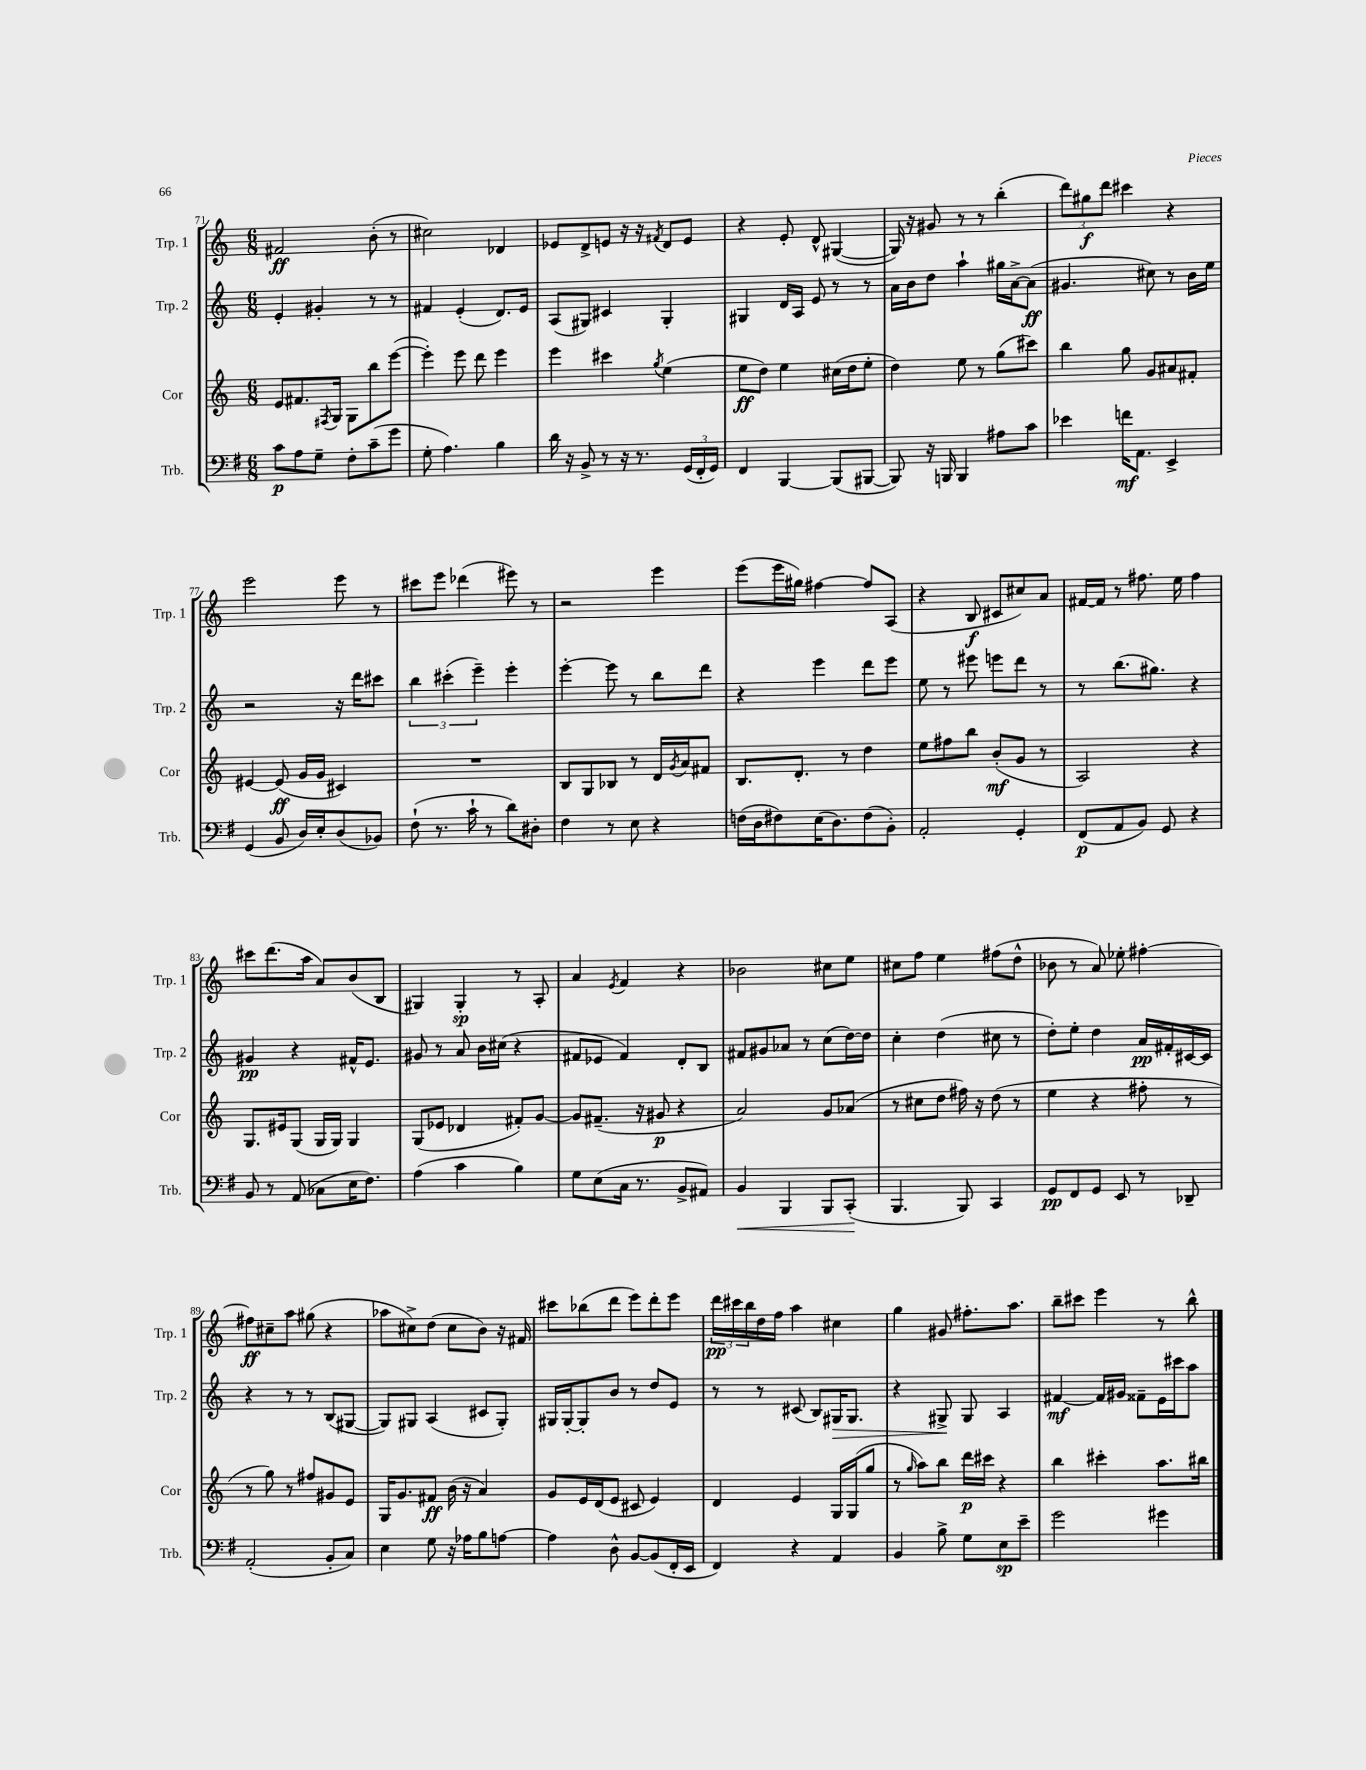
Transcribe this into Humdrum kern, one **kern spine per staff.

**kern	**dynam	**kern	**dynam	**kern	**dynam	**kern	**dynam
*part4	*part4	*part3	*part3	*part2	*part2	*part1	*part1
*staff4	*staff4	*staff3	*staff3	*staff2	*staff2	*staff1	*staff1
*I"Trb.	*	*I"Cor	*	*I"Trp. 2	*	*I"Trp. 1	*
*I'Trb.	*	*I'Cor	*	*I'Trp. 2	*	*I'Trp. 1	*
*clefF4	*	*clefG2	*	*clefG2	*	*clefG2	*
*k[f#]	*	*k[]	*	*k[]	*	*k[]	*
*M6/8	*	*M6/8	*	*M6/8	*	*M6/8	*
=71	=71	=71	=71	=71	=71	=71	=71
8c\L	p	8e/L	.	4e'/	.	2f#X/	ff
8A\	.	8.f#X/	.	.	.	.	.
8G~\J	.	.	.	4g#X'/	.	.	.
.	.	8qF#X/	.	.	.	.	.
.	.	16G/Jk	.	.	.	.	.
8F#'\L	.	8G\L	.	.	.	.	.
(8c~\	.	8bb\	.	8r	.	(8b'\	.
8g\J	.	([8eee\J	.	8r	.	8r	.
=72	=72	=72	=72	=72	=72	=72	=72
8G'\	.	4eee'\])	.	4f#X/	.	2cc#X\)	.
4.A\)	.	.	.	.	.	.	.
.	.	8eee\	.	(4e'/	.	.	.
.	.	8ddd\	.	.	.	.	.
4B\	.	4eee\	.	8.d/L)	.	4d-X/	.
.	.	.	.	16e/Jk	.	.	.
=73	=73	=73	=73	=73	=73	=73	=73
16d\	.	4eee\	.	(8A/L	.	8e-X/L	.
16r	.	.	.	.	.	.	.
8BB^/	.	.	.	8G#X/J)	.	8d^/	.
8r	.	4ccc#X\	.	4c#X/	.	8en/J	.
16r	.	.	.	.	.	16r	.
8.r	.	.	.	.	.	16r	.
.	.	8qgg/	.	.	.	8qf#X/	.
.	.	(4ee\	.	4G#'/	.	8d/L	.
(24GG/LL	.	.	.	.	.	8e/J	.
24FF#'/	.	.	.	.	.	.	.
24GG/JJ)	.	.	.	.	.	.	.
=74	=74	=74	=74	=74	=74	=74	=74
4FF#/	.	8ee\L	ff	4G#X/	.	4r	.
.	.	8dd\J)	.	.	.	.	.
[4BBB/	.	4ee\	.	16d/LL	.	8e'/	.
.	.	.	.	16A/JJ	.	.	.
.	.	.	.	8e/	.	8d^^/	.
(8BBB/L]	.	(16cc#X\LL	.	8r	.	([4G#X/	.
.	.	16dd\J	.	.	.	.	.
[8BBB#X/J	.	8ee'\J	.	8r	.	.	.
=75	=75	=75	=75	=75	=75	=75	=75
8BBB#/])	.	4dd\)	.	16a\LL	.	16G#/])	.
.	.	.	.	16b\J	.	16r	.
16r	.	.	.	8dd\J	.	8g#X/	.
16BBBn/	.	.	.	.	.	.	.
4BBB/	.	8ee\	.	4aa`\	.	8r	.
.	.	8r	.	.	.	8r	.
8A#X\L	.	(8gg\L	.	16gg#X\LL	.	(4bb'\	.
.	.	.	.	[16a^\J	.	.	.
8c\J	.	8ccc#X\J)	.	(8a\J]	ff	.	.
=76	=76	=76	=76	=76	=76	=76	=76
4e-X\	.	4bb\	.	4.g#X/	.	12ddd\L)	.
.	.	.	.	.	.	12gg#X\	f
.	.	.	.	.	.	12ddd\J	.
16fn\KL	mf	8gg\	.	.	.	4ccc#X\	.
8.AA\J	.	.	.	.	.	.	.
.	.	8g/L	.	8cc#X\)	.	.	.
4EE^/	.	8a#X/	.	8r	.	4r	.
.	.	8f#X'/J	.	16b\LL	.	.	.
.	.	.	.	16ee\JJ	.	.	.
!!LO:LB:g=z
=77	=77	=77	=77	=77	=77	=77	=77
(4GG/	.	[4e#X/	.	2r	.	2eee\	.
8BB/	.	(8e#/]	ff	.	.	.	.
16D/LL)	.	16g/LL	.	.	.	.	.
16E'/J	.	16g/JJ	.	.	.	.	.
(8D/	.	4c#X/)	.	16r	.	8eee\	.
.	.	.	.	16ddd\KL	.	.	.
8BB-X/J)	.	.	.	8ccc#X\J	.	8r	.
=78	=78	=78	=78	=78	=78	=78	=78
(8F#`\	.	2.r	.	6bb\	.	8ccc#X\L	.
8.r	.	.	.	.	.	8eee\J	.
.	.	.	.	(6ccc#X'\	.	.	.
.	.	.	.	.	.	(4ddd-X\	.
16c`\	.	.	.	.	.	.	.
.	.	.	.	6eee~\)	.	.	.
8r	.	.	.	.	.	.	.
8d\L)	.	.	.	4eee'\	.	8eee#X\)	.
8D#X'\J	.	.	.	.	.	8r	.
=79	=79	=79	=79	=79	=79	=79	=79
4F#\	.	8B/L	.	[4eee'\	.	2r	.
.	.	8G/	.	.	.	.	.
8r	.	8B-X/J	.	8eee\]	.	.	.
8E\	.	8r	.	8r	.	.	.
4r	.	16d/LL	.	8bb\L	.	4eee\	.
.	.	8qg/	.	.	.	.	.
.	.	16a/J	.	.	.	.	.
.	.	8f#X/J	.	8ddd\J	.	.	.
=80	=80	=80	=80	=80	=80	=80	=80
(16Fn\LL	.	8.B/L	.	4r	.	(8eee\L	.
16D\J	.	.	.	.	.	.	.
8F#X\)	.	.	.	.	.	16eee\L	.
.	.	8.d'/J	.	.	.	16gg#X\JJ)	.
(16E\K	.	.	.	4eee\	.	[4ff#X\	.
8.D\)	.	.	.	.	.	.	.
.	.	8r	.	.	.	.	.
(8F#\	.	4dd\	.	8ddd\L	.	8ff#/L]	.
8BB'\J)	.	.	.	8eee\J	.	(8A/J	.
=81	=81	=81	=81	=81	=81	=81	=81
2AA'/	.	8ee\L	.	8ee\	.	4r	.
.	.	8ff#X\	.	8r	.	.	.
.	.	8bb\J	.	8eee#X\	.	8B/	f
.	.	(8b'/L	mf	8eeen\L	.	8c#X/L	.
4GG'/	.	8g/J	.	8ddd\J	.	8cc#X/)	.
.	.	8r	.	8r	.	8a/J	.
=82	=82	=82	=82	=82	=82	=82	=82
(8FF#/L	p	2A/)	.	8r	.	[16f#X/LL	.
.	.	.	.	.	.	16f#/JJ]	.
8AA/	.	.	.	(8.bb\L	.	8r	.
8BB/J)	.	.	.	.	.	8.ff#X\	.
.	.	.	.	8.gg#X\J)	.	.	.
8GG/	.	.	.	.	.	.	.
.	.	.	.	.	.	16ee\	.
4r	.	4r	.	4r	.	4ff#\	.
!!LO:LB:g=z
=83	=83	=83	=83	=83	=83	=83	=83
8BB/	.	8.G/L	.	4g#X/	pp	8ccc#X\L	.
8r	.	.	.	.	.	(8.ddd\	.
.	.	16e#X/k	.	.	.	.	.
(8AA/	.	(8G/J	.	4r	.	.	.
.	.	.	.	.	.	16aa\Jk	.
8C-X\L	.	16G/LL	.	.	.	8a/L)	.
.	.	16G/JJ)	.	.	.	.	.
16E\K	.	4G/	.	16f#X^^/KL	.	(8b/	.
8.F#\J)	.	.	.	8.e/J	.	.	.
.	.	.	.	.	.	8B/J	.
=84	=84	=84	=84	=84	=84	=84	=84
(4A\	.	(8G/L	.	8g#X/	.	4G#X/)	.
.	.	8e-X/J	.	8r	.	.	.
4c\	.	4d-X/	.	8a/	.	4G#'/	sp
.	.	.	.	16b\LL	.	.	.
.	.	.	.	(16cc#X\JJ	.	.	.
4B\)	.	8f#X'/L)	.	4r	.	8r	.
.	.	[8g/J	.	.	.	8A'/	.
=85	=85	=85	=85	=85	=85	=85	=85
8G\L	.	8g/L]	.	8f#X/L	.	4a/	.
(8E\	.	(8.f#X~/J	.	8e-X/J	.	.	.
.	.	.	.	.	.	8qe/	.
16C\Jk	.	.	.	4f#/)	.	4f/	.
8.r	.	16r	.	.	.	.	.
.	.	8g#X/	p	.	.	.	.
8BB^/L	.	4r	.	8d'/L	.	4r	.
8AA#X/J)	.	.	.	8B/J	.	.	.
=86	=86	=86	=86	=86	=86	=86	=86
!	!LO:HP:b	!	!	!	!	!	!
4BB/	<	2a/)	.	8f#X/L	.	2b-X\	.
.	.	.	.	8g#X/	.	.	.
4BBB/	.	.	.	8a-X/J	.	.	.
.	.	.	.	8r	.	.	.
8BBB/L	.	8g/L	.	(8cc\L	.	8cc#X\L	.
(8CC'/J	.	(8a-X/J	.	[16dd\L)	.	8ee\J	.
.	.	.	.	16dd\JJ]	.	.	.
.	[	.	.	.	.	.	.
=87	=87	=87	=87	=87	=87	=87	=87
4.BBB/	.	8r	.	4cc'\	.	8cc#X\L	.
.	.	8cc#X\L	.	.	.	8ff\J	.
.	.	8dd\J	.	(4dd\	.	4ee\	.
8BBB/)	.	16ff#X\)	.	.	.	.	.
.	.	16r	.	.	.	.	.
4CC/	.	(8dd\	.	8cc#X\	.	(8ff#X\L	.
.	.	8r	.	8r	.	8dd^^\J	.
=88	=88	=88	=88	=88	=88	=88	=88
8GG/L	pp	4ee\	.	8dd'\L)	.	8b-X\	.
8FF#/	.	.	.	8ee'\J	.	8r	.
8GG/J	.	4r	.	4dd\	.	8a/)	.
8EE/	.	.	.	.	.	8ee-X'\	.
8r	.	8ff#X'\	.	16a/LL	pp	[4ff#X'\	.
.	.	.	.	16f#X'/	.	.	.
8DD-X~/	.	8r	.	[16c#X/	.	.	.
.	.	.	.	16c#/JJ]	.	.	.
!!LO:LB:g=z
=89	=89	=89	=89	=89	=89	=89	=89
(2AA'/	.	8r	.	4r	.	8ff#X\L]	ff
.	.	8gg\)	.	.	.	8cc#X~\	.
.	.	8r	.	8r	.	8aa\J	.
.	.	8ff#X/L	.	8r	.	(8gg#X\	.
8BB'/L	.	8g#X/	.	(8B/L	.	4r	.
8C/J)	.	8e/J	.	[8G#X/J	.	.	.
=90	=90	=90	=90	=90	=90	=90	=90
4E\	.	16G/KL	.	8G#/L])	.	8aa-X\L	.
.	.	8.g/	.	.	.	.	.
.	.	.	.	8G#X/J	.	8cc#X^\)	.
8G\	.	8f#X/J	ff	(4A/	.	(8dd\J	.
16r	.	(16b\	.	.	.	8cc#\L	.
16A-X\KL	.	16r	.	.	.	.	.
8B\	.	4a/)	.	8c#X/L	.	8b\J)	.
[8An\J	.	.	.	8G#'/J)	.	16r	.
.	.	.	.	.	.	16f#X/	.
=91	=91	=91	=91	=91	=91	=91	=91
4A\]	.	8g/L	.	16G#X/LL	.	8ccc#X\L	.
.	.	.	.	[16G#'/J	.	.	.
.	.	16e/L	.	8G#'/]	.	(8bb-X\	.
.	.	(16d/J	.	.	.	.	.
8D^^\	.	8e/J	.	8b/J	.	8ddd\J	.
[8BB/L	.	8c#X/	.	8r	.	8eee\L)	.
(8BB/]	.	4e/)	.	8dd/L	.	8ddd'\	.
16FF#'/L	.	.	.	8e/J	.	8eee\J	.
16EE/JJ	.	.	.	.	.	.	.
=92	=92	=92	=92	=92	=92	=92	=92
4FF#/)	.	4d/	.	8r	.	24ddd\LL	pp
.	.	.	.	.	.	24ccc#X\	.
.	.	.	.	.	.	24bb\	.
.	.	.	.	8r	.	16dd\	.
.	.	.	.	.	.	16ff\JJ	.
4r	.	4e/	.	(8c#X/	.	4aa\	.
.	.	.	.	8B/L)	.	.	.
!	!	!	!	!	!LO:HP:b	!	!
4AA/	.	16G/LL	.	16G#X/K	>	4cc#X\	.
.	.	(16G/J	.	8.G#/J	.	.	.
.	.	8gg/J	.	.	.	.	.
=93	=93	=93	=93	=93	=93	=93	=93
4BB/	.	8r	.	4r	.	4gg\	.
.	.	16qqgg/	.	.	.	.	.
.	.	8aa\L)	.	.	.	.	.
8B^\	.	8bb\J	.	8G#X^/	.	8g#X/	.
8G\L	.	16ddd\LL	p	8G#/	]	8.ff#X'\L	.
.	.	16ccc#X\JJ	.	.	.	.	.
8E\	sp	4r	.	4A/	.	.	.
.	.	.	.	.	.	8.aa\J	.
8e~\J	.	.	.	.	.	.	.
=94	=94	=94	=94	=94	=94	=94	=94
2g\	.	4bb\	.	[4f#X/	mf	8bb~\L	.
.	.	.	.	.	.	8ccc#X\J	.
.	.	4ccc#X'\	.	16f#/LL]	.	4eee\	.
.	.	.	.	16g#X/JJ	.	.	.
.	.	.	.	8f##X~\L	.	.	.
4g#X\	.	8.aa\L	.	16e\L	.	8r	.
.	.	.	.	16ccc#X\J	.	.	.
.	.	.	.	8aa\J	.	8bb^^\	.
.	.	16bb#X\Jk	.	.	.	.	.
==	==	==	==	==	==	==	==
*-	*-	*-	*-	*-	*-	*-	*-
